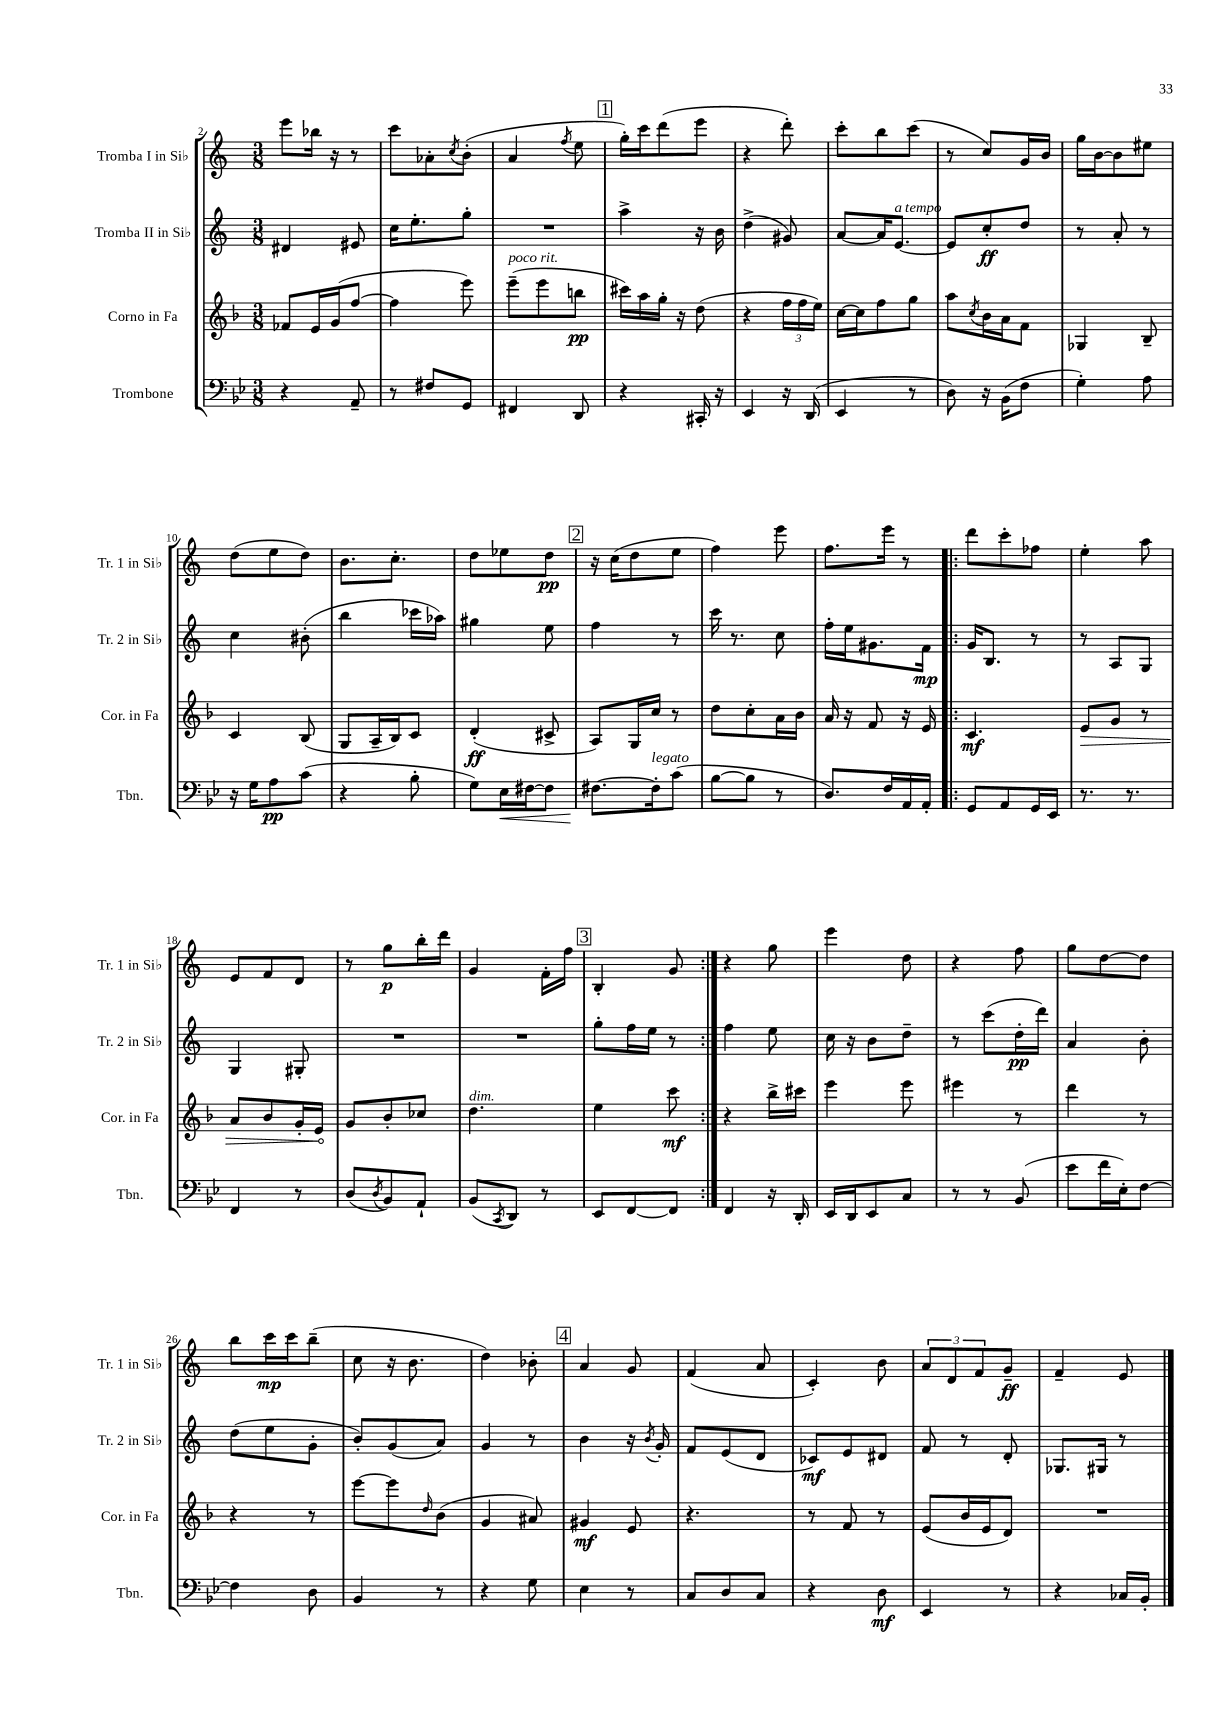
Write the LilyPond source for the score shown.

<<
\new StaffGroup <<
\new Staff = "s0" \with { instrumentName = "Tromba I in Sib" shortInstrumentName = "Tr. 1 in Sib" } {
    \clef treble \key c \major \numericTimeSignature \time 3/8
    e'''8 bes''16 r16 r8 |
    c'''8 aes'8-. \acciaccatura { c''8 } b'8-.( |
    a'4 \acciaccatura { f''8 } e''8 |
    \mark \markup { \box "1" } g''16-.) c'''16 d'''8( e'''8 |
    r4 d'''8-.) |
    c'''8-. b''8 c'''8( |
    r8 c''8) g'16 b'16 |
    g''16 b'16~ b'8 eis''8 |
    d''8( e''8 d''8) |
    b'8. c''8.-. |
    d''8 ees''8 d''8\pp |
    \mark \markup { \box "2" } r16 c''16( d''8 e''8 |
    f''4) e'''8 |
    f''8. e'''16 r8 |
    \repeat volta 2 { d'''8 c'''8-. fes''8 |
    e''4-. a''8 |
    e'8 f'8 d'8 |
    r8 g''8\p b''16-. d'''16 |
    g'4 f'16-. f''16 |
    \mark \markup { \box "3" } b4-. g'8 | }
    r4 g''8 |
    e'''4 d''8 |
    r4 f''8 |
    g''8 d''8~ d''8 |
    b''8 c'''16\mp c'''16 b''8--( |
    c''8 r16 b'8. |
    d''4) bes'8-. |
    \mark \markup { \box "4" } a'4 g'8 |
    f'4( a'8 |
    c'4-.) b'8 |
    \tuplet 3/2 { a'8 d'8 f'8 } g'8--\ff |
    f'4-- e'8 \bar "|." |
}
\new Staff = "s1" \with { instrumentName = "Tromba II in Sib" shortInstrumentName = "Tr. 2 in Sib" } {
    \clef treble \key c \major \numericTimeSignature \time 3/8
    dis'4 eis'8 |
    c''16 e''8.-. g''8-. |
    R4. |
    \mark \markup { \box "1" } a''4-> r16 b'16 |
    d''4->( gis'8) |
    a'8~ a'16 e'8.~^\markup { \italic "a tempo" } |
    e'8 c''8-.\ff d''8 |
    r8 a'8-. r8 |
    c''4 bis'8-.( |
    b''4 ces'''16 aes''16) |
    gis''4 e''8 |
    \mark \markup { \box "2" } f''4 r8 |
    c'''16 r8. c''8 |
    f''16-. e''16 gis'8. f'16\mp |
    \repeat volta 2 { g'16 b8. r8 |
    r8 a8 g8 |
    g4 gis8-. |
    R4. |
    R4. |
    \mark \markup { \box "3" } g''8-. f''16 e''16 r8 | }
    f''4 e''8 |
    c''16 r16 b'8 d''8-- |
    r8 c'''8( d''16-.\pp d'''16) |
    a'4 b'8-. |
    d''8( e''8 g'8-. |
    b'8-.) g'8( a'8) |
    g'4 r8 |
    \mark \markup { \box "4" } b'4 r16 \acciaccatura { b'8 } g'16-. |
    f'8 e'8( d'8 |
    ces'8\mf) e'8 dis'8 |
    f'8 r8 d'8-. |
    ges8. gis16 r8 \bar "|." |
}
\new Staff = "s2" \with { instrumentName = "Corno in Fa" shortInstrumentName = "Cor. in Fa" } {
    \clef treble \key f \major \numericTimeSignature \time 3/8
    fes'8 e'16 g'16( f''8~ |
    f''4 e'''8) |
    e'''8--^\markup { \italic "poco rit." }( e'''8 b''8\pp |
    \mark \markup { \box "1" } cis'''16) a''16 g''16-. r16 d''8( |
    r4 \tuplet 3/2 { f''16 f''16 e''16) } |
    c''16~ c''16 f''8 g''8 |
    a''8 \acciaccatura { c''8 } bes'16 a'16 f'8 |
    ges4 bes8-- |
    c'4 bes8( |
    g8 a16-- bes16) c'8 |
    d'4-.\ff( cis'8-> |
    \mark \markup { \box "2" } a8) g16 c''16 r8 |
    d''8 c''8-. a'16 bes'16 |
    a'16 r16 f'8 r16 e'16 |
    \repeat volta 2 { c'4.\mf |
    \once \override Hairpin.circled-tip = ##t e'8\> g'8 r8 |
    a'8 bes'8 g'16-. e'16\! |
    g'8 bes'8-. ces''8 |
    d''4.^\markup { \italic "dim." } |
    \mark \markup { \box "3" } e''4 c'''8\mf | }
    r4 bes''16-> cis'''16 |
    e'''4 e'''8 |
    eis'''4 r8 |
    d'''4 r8 |
    r4 r8 |
    e'''8~ e'''8 \grace { d''16 } bes'8( |
    g'4 ais'8) |
    \mark \markup { \box "4" } gis'4\mf e'8 |
    r4. |
    r8 f'8 r8 |
    e'8( bes'16 e'16 d'8) |
    R4. \bar "|." |
}
\new Staff = "s3" \with { instrumentName = "Trombone" shortInstrumentName = "Tbn." } {
    \clef bass \key bes \major \numericTimeSignature \time 3/8
    r4 a,8-- |
    r8 fis8 g,8 |
    fis,4 d,8 |
    \mark \markup { \box "1" } r4 cis,16-. r16 |
    ees,4 r16 d,16( |
    ees,4 r8 |
    d8) r16 bes,16( f8 |
    g4-.) a8 |
    r16 g16 a8\pp c'8( |
    r4 bes8-. |
    g8) ees16\< fis16~ fis8 |
    \mark \markup { \box "2" } fis8.~\! fis16-.^\markup { \italic "legato" } c'8( |
    bes8~ bes8 r8 |
    d8.) f16 a,16 a,16-. |
    \repeat volta 2 { g,8 a,8 g,16 ees,16 |
    r8. r8. |
    f,4 r8 |
    d8( \acciaccatura { d8 } bes,8) a,8-! |
    bes,8( \acciaccatura { c,8 } d,8) r8 |
    \mark \markup { \box "3" } ees,8 f,8~ f,8 | }
    f,4 r16 d,16-. |
    ees,16 d,16 ees,8 c8 |
    r8 r8 bes,8( |
    ees'8 f'16 ees16-.) f8~ |
    f4 d8 |
    bes,4 r8 |
    r4 g8 |
    \mark \markup { \box "4" } ees4 r8 |
    c8 d8 c8 |
    r4 d8\mf |
    ees,4 r8 |
    r4 ces16 bes,16-. \bar "|." |
}
>>
>>
\layout { \context { \Score currentBarNumber = #2 } }
